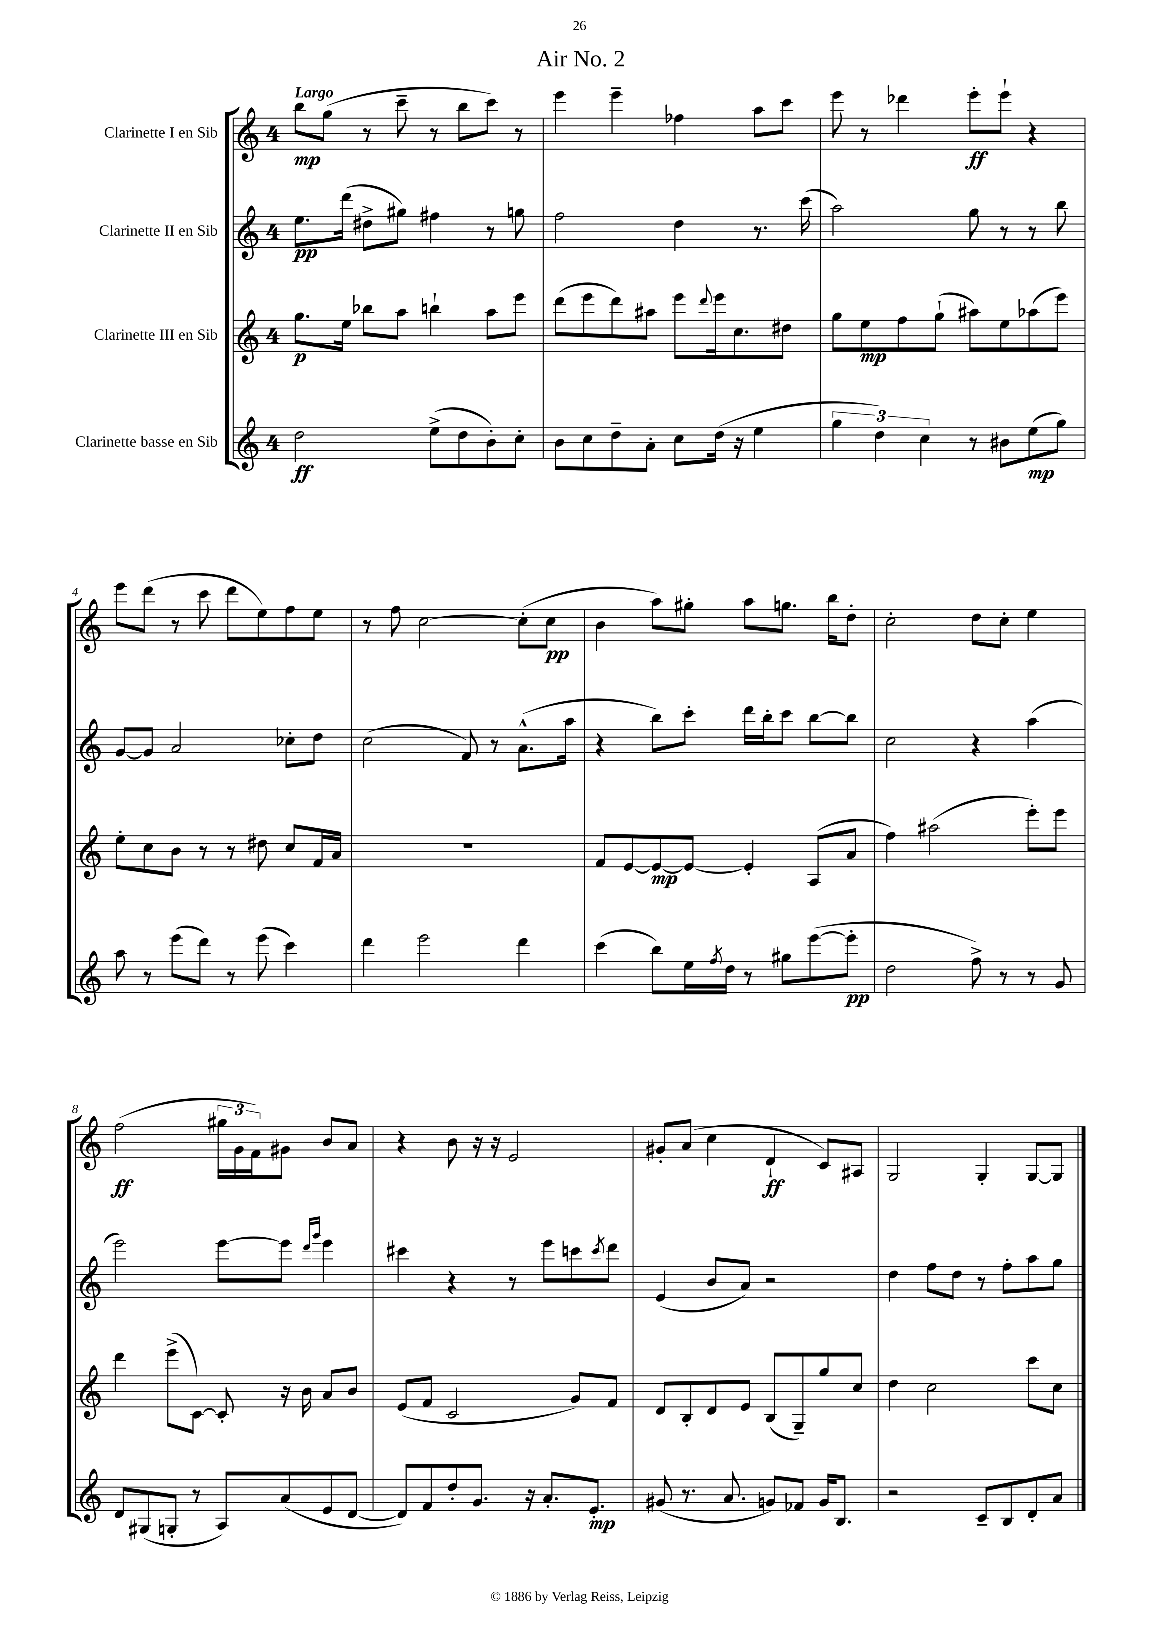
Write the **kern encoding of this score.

**kern	**kern	**kern	**kern
*staff4	*staff3	*staff2	*staff1
*clefG2	*clefG2	*clefG2	*clefG2
*k[]	*k[]	*k[]	*k[]
*M4/4	*M4/4	*M4/4	*M4/4
2dd\	8.gg\L	8.ee\L	8bb\L
.	.	.	(8gg\J
.	16ee\Jk	(16ddd\Jk	.
.	8bb-\L	8dd#^\L	8r
.	8aa\J	8gg#\J)	8ccc~\
(8ee^\L	4bb`\	4ff#\	8r
8dd\	.	.	8bb\L
8b'\)	8aa\L	8r	8ccc\J)
8cc'\J	8eee\J	8gg\	8r
=	=	=	=
8b\L	(8ddd\L	2ff\	4eee\
8cc\	8eee\	.	.
8dd~\	8ddd\)	.	4eee~\
8a'\J	8aa#\J	.	.
8cc\L	8eee\L	4dd\	4ff-\
.	8qqddd/	.	.
(16dd\Jk	16eee\k	.	.
16r	8.cc\	.	.
4ee\	.	8.r	8aa\L
.	8dd#\J	.	8ccc\J
.	.	(16ccc\	.
=	=	=	=
6gg\	8gg\L	2aa\)	8eee\
.	8ee\	.	8r
6dd\)	.	.	.
.	8ff\	.	4ddd-\
6cc\	.	.	.
.	(8gg`\J	.	.
8r	8aa#\L)	8gg\	8eee'\L
8b#\L	8ee\	8r	8eee`\J
(8ee\	(8aa-\	8r	4r
8gg\J)	8eee\J)	8bb\	.
=	=	=	=
8aa\	8ee'\L	[8g/L	8eee\L
8r	8cc\	8g/]J	(8ddd\J
(8eee\L	8b\J	2a/	8r
8ddd\J)	8r	.	8ccc\
8r	8r	.	8ddd\L
(8eee\	8dd#\	.	8ee\)
4ccc\)	8cc/L	8cc-'\L	8ff\
.	16f/L	8dd\J	8ee\J
.	16a/JJ	.	.
=	=	=	=
4ddd\	1r	(2cc\	8r
.	.	.	8ff\
2eee\	.	.	[2cc\
.	.	8f/)	.
.	.	8r	.
4ddd\	.	(8.a^^\L	(8cc'\]L
.	.	.	8cc\J
.	.	16aa\Jk	.
=	=	=	=
(4ccc\	8f/L	4r	4b\
.	[8e/	.	.
8bb\L)	8e/_	8bb\L)	8aa\L)
16ee\L	8e/_J	8ccc'\J	8gg#'\J
8qff/	.	.	.
16dd\JJ	.	.	.
8r	4e'/]	16ddd\LL	8aa\L
.	.	16bb'\J	.
8gg#\L	.	8ccc\J	8.gg\J
([8eee\	(8A/L	[8bb\L	.
.	.	.	16bb\LK
8eee'\]J	8a/J	8bb\]J	8dd'\J
=	=	=	=
2dd\	4ff\)	2cc\	2cc'\
.	(2aa#\	.	.
8ff^\)	.	4r	8dd\L
8r	.	.	8cc'\J
8r	8eee'\L)	(4aa\	4ee\
8g/	8eee\J	.	.
=	=	=	=
8d/L	4ddd\	2eee\)	(2ff\
(8G#/	.	.	.
8G'/J	(8eee^\L	.	.
8r	[8c\J)	.	.
8A/L)	8c'/]	[8eee\L	24gg#\LL
.	.	.	24g\
.	.	.	24f\J)
(8a/	16r	8eee\]J	8g#\J
.	16b\	.	.
.	.	16qqddd/LL	.
.	.	16qqggg/JJ	.
8e/	8a/L	4eee\	8b/L
[8d/J	8b/J	.	8a/J
=	=	=	=
8d/]L)	(8e/L	4ccc#\	4r
8f/	8f/J	.	.
8dd'/	2c/	4r	8b\
8.g/J	.	.	16r
.	.	.	16r
.	.	8r	2e/
16r	.	.	.
8.a'/L	.	8eee\L	.
.	8g/L)	8ccc\	.
8.e'/J	.	.	.
.	.	8qccc/	.
.	8f/J	8ddd\J	.
=	=	=	=
(8g#/	8d/L	(4e/	8g#'/L
8.r	8B'/	.	(8a/J
.	8d/	8b/L	4cc\
8.a/	.	.	.
.	8e/J	8a/J)	.
8g/L)	(8B/L	2r	4d`/
8f-/J	8G~/)	.	.
16g/LK	8gg/	.	8c/L)
8.B/J	.	.	.
.	8cc/J	.	8A#/J
=	=	=	=
2r	4dd\	4dd\	2G/
.	2cc\	8ff\L	.
.	.	8dd\J	.
8c~/L	.	8r	4G'/
8B/	.	8ff'\L	.
8d'/	8ccc\L	8aa\	[8G/L
8a/J	8cc\J	8gg\J	8G/]J
==	==	==	==
*-	*-	*-	*-
